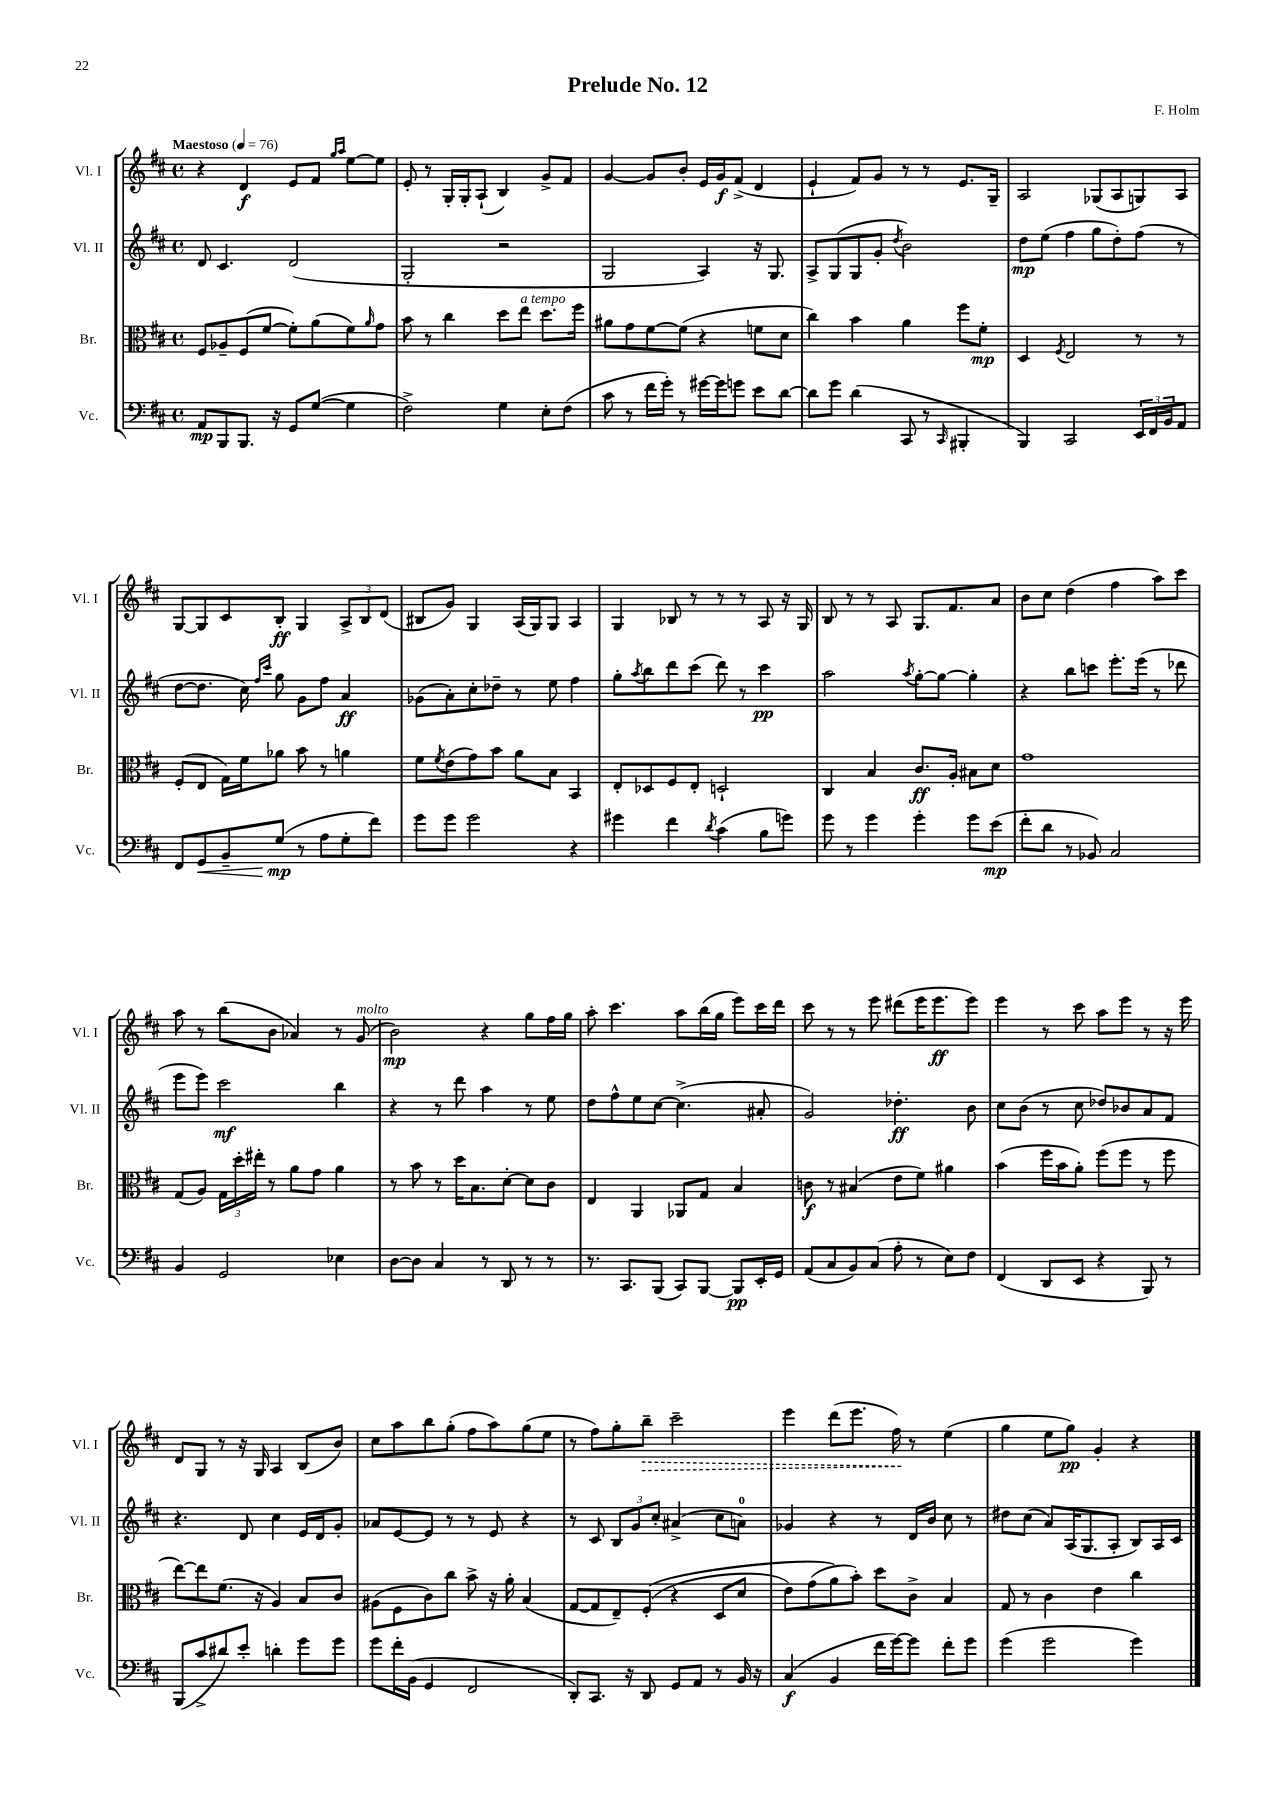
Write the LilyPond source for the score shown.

\header { title = "Prelude No. 12" composer = "F. Holm" }
<<
\new StaffGroup <<
\new Staff = "s0" \with { instrumentName = "Vl. I" shortInstrumentName = "Vl. I" } {
    \clef treble \key d \major \defaultTimeSignature \time 4/4 \tempo "Maestoso" 4 = 76
    r4 d'4\f e'8 fis'8 \grace { g''16 a''16 } e''8~ e''8 |
    e'8-. r8 g16-. g16-. a8-!( b4) g'8-> fis'8 |
    g'4~ g'8 b'8-. e'16 g'16\f fis'8->( d'4 |
    e'4-! fis'8) g'8 r8 r8 e'8. g16-- |
    a2 ges8( a8 g8) a8 |
    g8~ g8 cis'8 b8-.\ff g4 \tuplet 3/2 { a8-> b8 d'8( } |
    bis8 g'8) g4 a16( g16) g8 a4 |
    g4 bes8 r8 r8 r8 a8 r16 g16 |
    b8 r8 r8 a8 g8. fis'8. a'8 |
    b'8 cis''8 d''4( fis''4 a''8) cis'''8 |
    a''8 r8 b''8( b'8 aes'4) r8 g'8^\markup { \italic "molto" }( |
    b'2\mp) r4 g''8 fis''16 g''16 |
    a''8-. cis'''4. a''8 b''16( g''16 e'''8) cis'''16 d'''16 |
    cis'''8 r8 r8 e'''8 dis'''8( e'''16 e'''8.\ff e'''8) |
    e'''4 r8 cis'''8 a''8 e'''8 r8 r16 e'''16 |
    d'8 g8 r8 r16 g16 a4 b8( b'8) |
    cis''8 a''8 b''8 g''8-.( fis''8 a''8) g''8( e''8 |
    r8 fis''8) g''8-. \once \override Hairpin.style = #'dashed-line b''8--\> cis'''2-- |
    e'''4 d'''8( e'''8. fis''16\!) r8 e''4( |
    g''4 e''8 g''8\pp) g'4-. r4 \bar "|." |
}
\new Staff = "s1" \with { instrumentName = "Vl. II" shortInstrumentName = "Vl. II" } {
    \clef treble \key d \major \defaultTimeSignature \time 4/4
    d'8 cis'4. d'2( |
    g2-. r2 |
    g2 a4) r16 g8. |
    a8-> g8( g8 g'8-. \acciaccatura { d''8 } b'2) |
    d''8\mp e''8( fis''4 g''8 d''8-.) fis''8( r8 |
    d''8~ d''8. cis''16) \grace { fis''16 cis'''16 } g''8 g'8 fis''8 a'4\ff |
    ges'8( a'8-.) cis''8-. des''8-- r8 e''8 fis''4 |
    g''8-. \acciaccatura { a''8 } b''8 d'''8 cis'''8( d'''8) r8 cis'''4\pp |
    a''2 \acciaccatura { a''8 } g''8~-. g''8~ g''4-. |
    r4 b''8 c'''8 e'''8.-. e'''16( r8 des'''8 |
    e'''8 e'''8) cis'''2\mf b''4 |
    r4 r8 d'''8 a''4 r8 e''8 |
    d''8 fis''8-^ e''8 cis''8~ cis''4.->( ais'8-. |
    g'2) des''4.-.\ff b'8 |
    cis''8 b'8( r8 cis''8 des''8) bes'8 a'8 fis'8 |
    r4. d'8 cis''4 e'16 d'16 g'8-. |
    aes'8 e'8~ e'8 r8 r8 e'8 r4 |
    r8 cis'8 \tuplet 3/2 { b8 g'8 cis''8-. } ais'4->( cis''8 a'8-0) |
    ges'4 r4 r8 d'16 b'16 cis''8 r8 |
    dis''8 cis''8( a'8) a16( g8. a8-. b8) a16 cis'16 \bar "|." |
}
\new Staff = "s2" \with { instrumentName = "Br." shortInstrumentName = "Br." } {
    \clef alto \key d \major \defaultTimeSignature \time 4/4
    fis8 aes8-- fis8( fis'8~ fis'8-.) a'8( fis'8) \grace { a'16 } g'8 |
    b'8 r8 cis''4 d''8 e''8^\markup { \italic "a tempo" } d''8. fis''16 |
    ais'8 g'8 fis'8~ fis'8( r4 f'8 d'8 |
    cis''4) b'4 a'4 fis''8 fis'8-.\mp |
    d4 \acciaccatura { fis8 } e2 r8 r8 |
    fis8-.( e8 g16) fis'16 aes'8 b'8 r8 a'4 |
    fis'8 \acciaccatura { fis'8 } e'8( g'8) b'8 a'8 b8 b,4 |
    e8-. des8 fis8 e8-. d2-! |
    cis4 b4 cis'8.\ff a16-. bis8 d'8 |
    g'1 |
    g8( a8) \tuplet 3/2 { g16 d''16-. eis''16-. } r8 a'8 g'8 a'4 |
    r8 b'8 r8 d''16 b8. d'8~-. d'8 cis'8 |
    e4 a,4 aes,8 g8 b4 |
    c'8\f r8 bis4( e'8 fis'8) ais'4 |
    b'4( fis''16 b'16 a'8-.) fis''8( fis''8 r8 fis''8 |
    e''8~) e''8 fis'8.( r16 a4) b8 cis'8 |
    ais8( fis8 cis'8) cis''8 b'8-> r16 a'16-. b4( |
    g8~ g8 e8--) fis8-.(\( r4 d8 d'8 |
    e'8) g'8( a'8\) b'8-.) d''8 cis'8-> b4 |
    g8 r8 cis'4 e'4 cis''4 \bar "|." |
}
\new Staff = "s3" \with { instrumentName = "Vc." shortInstrumentName = "Vc." } {
    \clef bass \key d \major \defaultTimeSignature \time 4/4
    a,8\mp b,,8 b,,8. r16 g,8 g8~( g4 |
    fis2->) g4 e8-. fis8( |
    cis'8 r8 fis'16 g'16-.) r8 gis'16~ gis'16 g'8 e'8 d'8~ |
    d'8 g'8 d'4( cis,8 r8 \grace { cis,16 } bis,,4-. |
    b,,4) cis,2 \tuplet 3/2 { e,16 fis,16 b,16 } a,8 |
    fis,8 g,8\< b,8-- g8\mp\!( r8 a8 g8-. fis'8) |
    g'8 g'8 g'2 r4 |
    gis'4 fis'4 \acciaccatura { d'8 } cis'4( b8 g'8) |
    g'8 r8 g'4 g'4-. g'8 e'8\mp( |
    fis'8-. d'8 r8 bes,8) cis2 |
    b,4 g,2 ees4 |
    d8~ d8 cis4 r8 d,8 r8 r8 |
    r8. cis,8. b,,8( cis,8) b,,8~ b,,8\pp e,16-. g,16 |
    a,8( cis8 b,8) cis8( a8-. r8 e8) fis8 |
    fis,4( d,8 e,8 r4 b,,8) r8 |
    b,,8( cis'8-> dis'8) e'8-. d'4-. g'8 g'8 |
    g'8 fis'16-. b,16( g,4 fis,2 |
    d,8-.) cis,8. r16 d,8 g,8 a,8 r8 b,16 r16 |
    cis4\f( b,4 fis'16 g'16~) g'8 fis'8-. g'8 |
    g'4( g'2 g'4) \bar "|." |
}
>>
>>
\layout { \context { \Score \remove "Bar_number_engraver" } }
